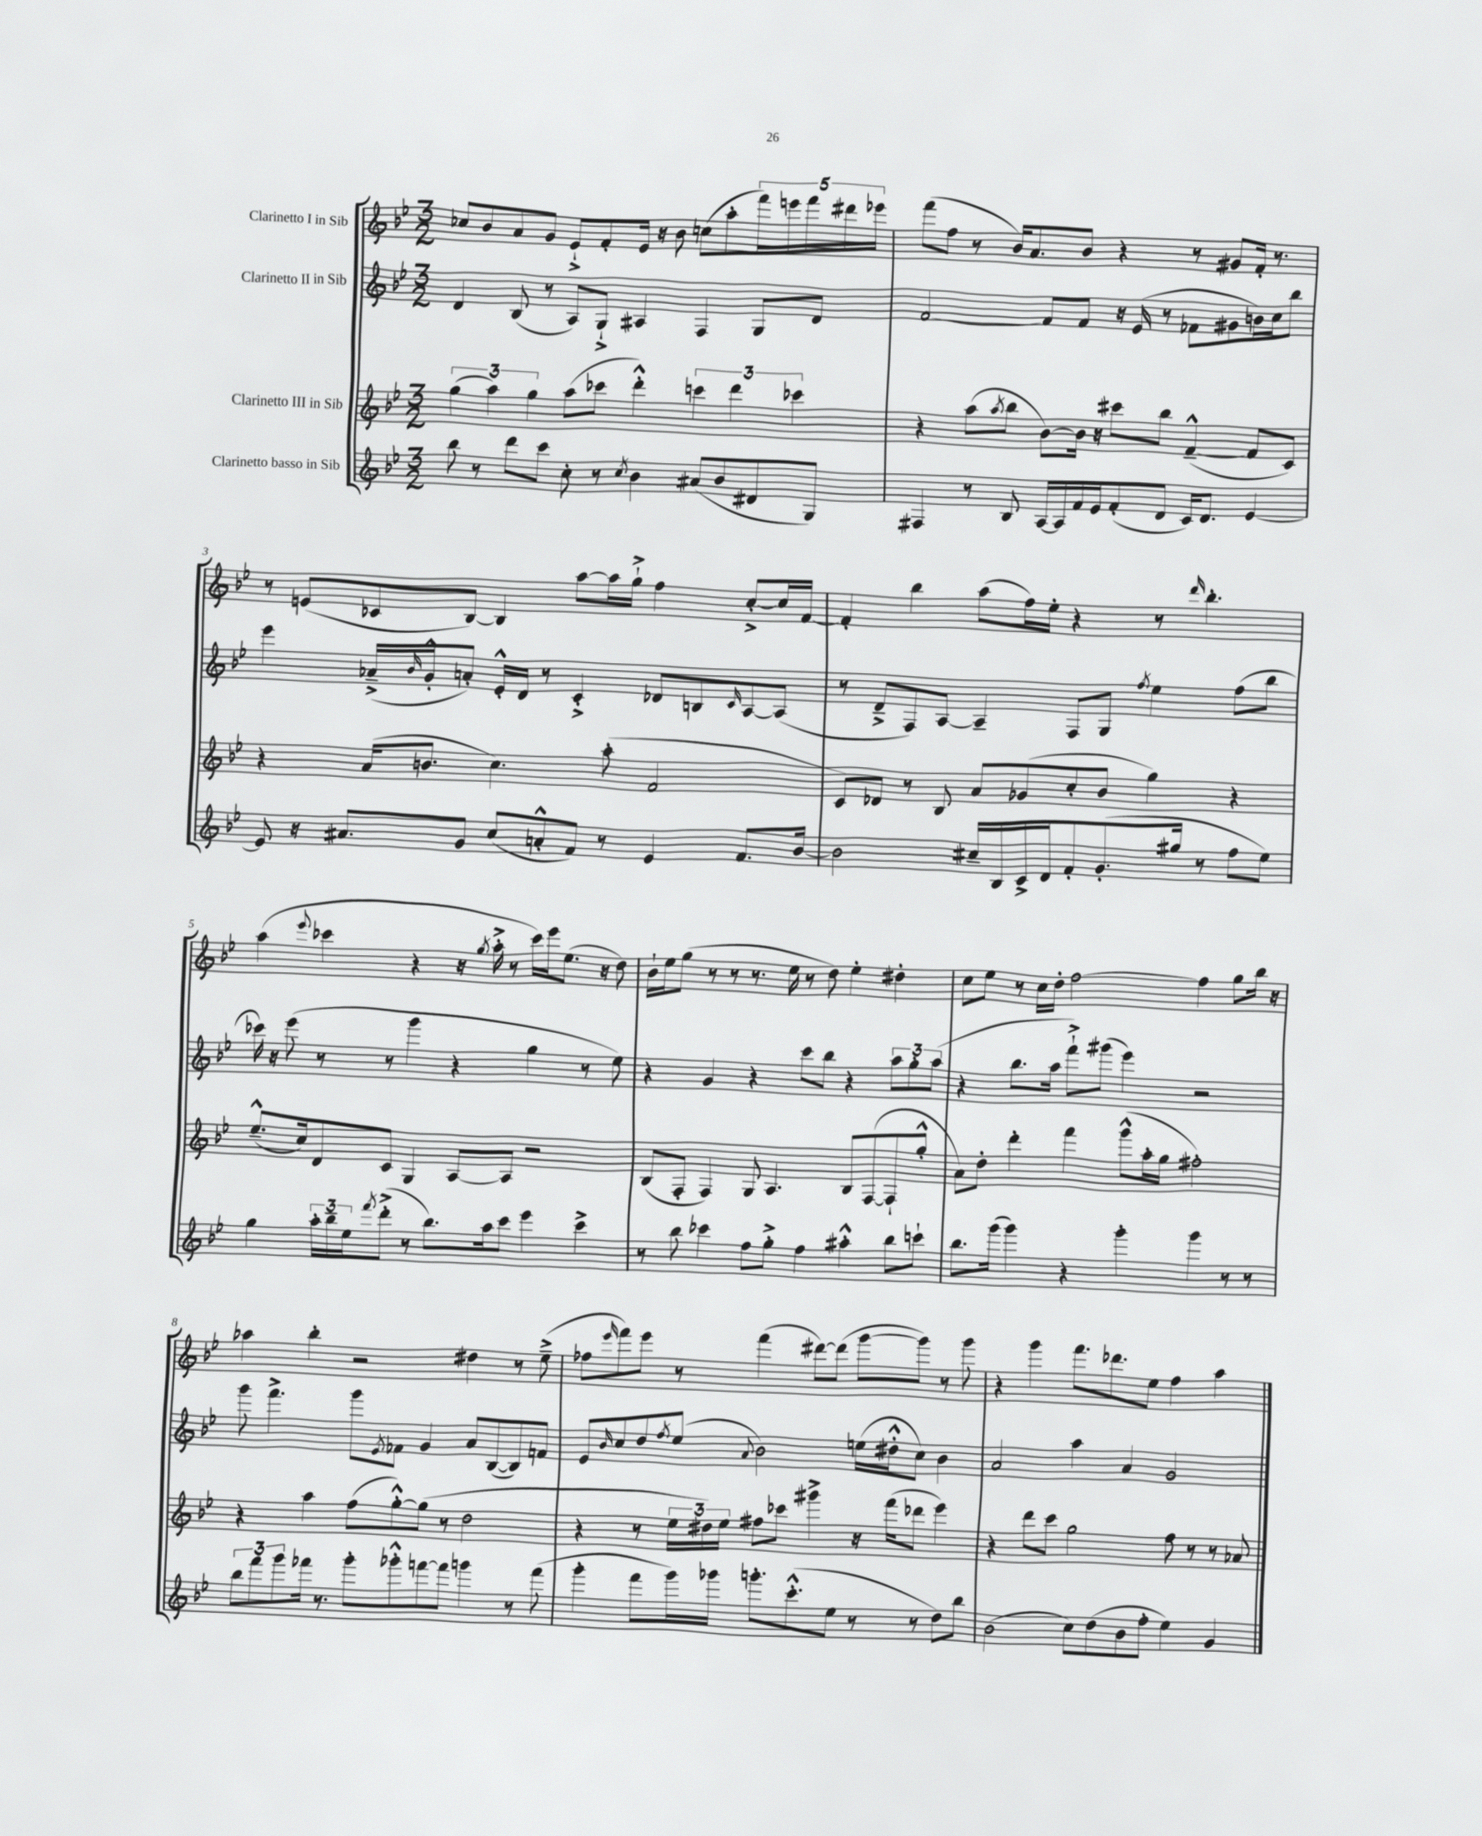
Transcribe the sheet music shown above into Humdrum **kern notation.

**kern	**kern	**kern	**kern
*staff4	*staff3	*staff2	*staff1
*clefG2	*clefG2	*clefG2	*clefG2
*k[b-e-]	*k[b-e-]	*k[b-e-]	*k[b-e-]
*M3/2	*M3/2	*M3/2	*M3/2
8bb-\	(6gg\	4d/	8cc-/L
8r	.	.	8b-/
.	6aa\)	.	.
8ddd\L	.	(8B-/	8a/
.	6gg\	.	.
8ccc\J	.	8r	8g/J
8cc'\	(8aa\L	8A/L)	8e-`^/L
8r	8ccc-\J	8G`^/J	8f'/
8qcc/	.	.	.
4b-\	4ddd'^^\)	4A#/	16e-/Jk
.	.	.	16r
.	.	.	8b-\
(8a#/L	6ccc\	4F/	(8cc\L
8b-/	.	.	8aa'\
.	6ddd\	.	.
8d#/	.	8G/L	20fff\L)
.	.	.	20eee\
.	6ccc-\	.	.
.	.	.	20fff\
8G/J)	.	8d/J	.
.	.	.	20ddd#\
.	.	.	20eee-\JJ
=	=	=	=
4F#/	4r	[2f/	(8fff\L
.	.	.	8ff\J
8r	(8aa\L	.	8r
.	8qaa/	.	.
8B-/	8bb-\J	.	16b-/LK)
.	.	.	8.a/
[16A/LL	[8b-\L)	8f/]L	.
16A/]	.	.	.
16f/	16b-\]Jk	8f/J	8b-/J
16e-/J	16r	.	.
(8f'/	8ccc#\L	16r	4r
.	.	(16e-/	.
8d/J	8bb-\J	8r	.
16c/LK)	([4f~^^/	8f-\L	8r
8.d/J	.	.	.
.	.	8g#\	8g#/L
[4e-/	8f/]L	16b\L)	16f'/Jk
.	.	16cc\J	8.r
.	8c/J)	8bb-\J	.
=	=	=	=
8e-/]	4r	4eee-\	8r
16r	.	.	(8e/L
8.a#/L	.	.	.
.	(16a/LK	(16a-~^/LL	8c-/
.	.	16qqb-/	.
.	8.b/J	16g'^^/J	.
8g/J	.	8a'/J)	[8B-/J)
(8cc/L	4.cc\)	16e-'^^/LL	4B-/]
.	.	16d/JJ	.
8a'^^/	.	8r	.
8f/J)	.	4c'^/	[8aa\L
8r	(8aa'\	.	16aa\]L
.	.	.	16gg`^\JJ
4e-/	2f/	8d-/L	4ff\
.	.	8B/	.
.	.	16qqc/	.
8.f/L	.	[8A/	[8cc'^/L
.	.	(8A/]J	16cc/]L
[16b-/Jk	.	.	[16f/JJ
=	=	=	=
2b-\]	8c/L)	8r	4f'/]
.	8d-/J	8d~^/L	.
.	8r	8F/)	4bb-\
.	8B-/	[8A/J	.
16cc#~/LL	8a/L	4A~/]	(8aa\L
16B-/	.	.	.
16c^/	(8g-/	.	16ff\L)
16d/J	.	.	16ee-'\JJ
8f'/	8cc'/	8F/L	4r
(8.g'/	8b-/J	8G/J	.
.	.	8qff/	.
.	4gg\)	4ee-\	8r
16gg#/Jk	.	.	.
.	.	.	16qqddd/
8r	.	.	4.bb-'\
8ff\L	4r	(8ff\L	.
8ee-\J)	.	8bb-\J	.
=	=	=	=
4gg\	(8.ee-~^^/L	16ccc-\)	(4aa\
.	.	16r	.
.	.	(8eee-\	.
.	16cc/k)	.	.
.	.	.	8qqeee-/
24aa'\LL	8d/	8r	4ccc-\
24bb-~\	.	.	.
24ee-\J	.	.	.
8qfff/	.	.	.
(8ddd'^\J	8c/J	8r	.
8r	4G/	4ggg\	4r
8.bb-\L)	.	.	.
.	[8A/L	4r	16r
.	.	.	8qgg/
16aa\k	.	.	16aa'^\
8ccc\J	8A/]J	.	8r
4eee-\	2r	4gg\	16ccc-\LL)
.	.	.	16eee-\J
.	.	.	(8.ee-\J
4ccc^\	.	8r	.
.	.	.	16r
.	.	8ee-\)	8dd\)
=	=	=	=
8r	(8B-/L	4r	16b-`\LL
.	.	.	16ee-\J
8bb-\	8F'/J	.	(8gg\J
4ccc-\	4F/)	4g/	8r
.	.	.	8r
8ff\L	8G/	4r	8.r
8gg'^\J	4.A/	.	.
.	.	.	16ee-\
4ff\	.	8ccc\L	8r
.	.	8bb-\J	8dd\)
4aa#'^^\	8B-/L	4r	4ee-'\
.	([8F/	.	.
8bb-\L	8F`/]	12aa\L	4dd#'\
.	.	12gg'\	.
8ccc`\J	8gg'^^/J	.	.
.	.	(12aa\J	.
=	=	=	=
8.bb-\L	8a\L)	4r	8cc\L
.	8dd'\J	.	8ee-\J
(16ggg\Jk	.	.	.
4ggg\)	4ddd'\	8.bb-\L	8r
.	.	.	16cc\LL
.	.	16aa\Jk	16dd'\JJ
4r	4fff\	8fff`^\L)	[2ff\
.	.	(8ggg#\J	.
4ggg'\	(8ggg^^\L	4eee-\)	.
.	16aa'\L	.	.
.	16gg\JJ	.	.
4ggg\	2ff#'\)	2r	4ff\]
8r	.	.	8gg\L
8r	.	.	16bb-\Jk
.	.	.	16r
=	=	=	=
12bb-\L	4r	8ggg\	4aa-\
12fff\	.	.	.
.	.	4.fff^\	.
12ggg\	.	.	.
16fff-\Jk	4aa\	.	4bb-'\
8.r	.	.	.
8ggg'\L	(8ff\L	8ggg\L	2r
.	.	8qe-/	.
8ggg-'^^\	[8gg'^^\)	8f-\J	.
[8fff\	(8gg\]J	4g/	.
8fff\]J	8r	.	.
4ggg\	2dd\	8a/L	4dd#\
.	.	([8B-/	.
8r	.	8B-/])	8r
(8fff\	.	8f/J	(8ee-~^\
=	=	=	=
4ggg'\	4r	8e-/L	8ff-\L
.	.	16qqb-/	16qqeee-/
.	.	8cc/	8fff\)
8fff\L	8r	8dd/	8eee-\J
.	.	8qff/	.
16ggg\L)	24ee-\LL	(8ee-/J	8r
.	24dd#\)	.	.
16ggg-\JJ	.	.	.
.	24ee-\JJ	.	.
.	.	8qqa/	.
8.ggg'\L	8ff#\L	2b-\)	(4fff\
.	8ccc-\J	.	.
(8.ccc'^^\	.	.	.
.	4ggg#^\	.	[8ddd#\L)
8ee-\J	.	.	(8ddd#\]J
8r	16r	(16ee\LL	[8ggg\L
.	(16fff\LK	16dd#'^^\J	.
8r	8ddd-\J	8cc\J)	8ggg\]J)
8dd\L)	4eee-\)	4b-\	8r
8bb-\J	.	.	8ggg\
=	=	=	=
(2b-\	4r	2a/	4r
.	8ddd\L	.	4ggg\
.	8ccc\J	.	.
8cc\L)	2gg\	4aa\	8.fff\L
(8dd\	.	.	.
.	.	.	8.ddd-\
8b-\	.	4a/	.
8ff'\J	.	.	8ee-\J
4ee-\)	8ff\	2g/	4ff\
.	8r	.	.
4g/	8r	.	4aa\
.	8a-/	.	.
==	==	==	==
*-	*-	*-	*-
